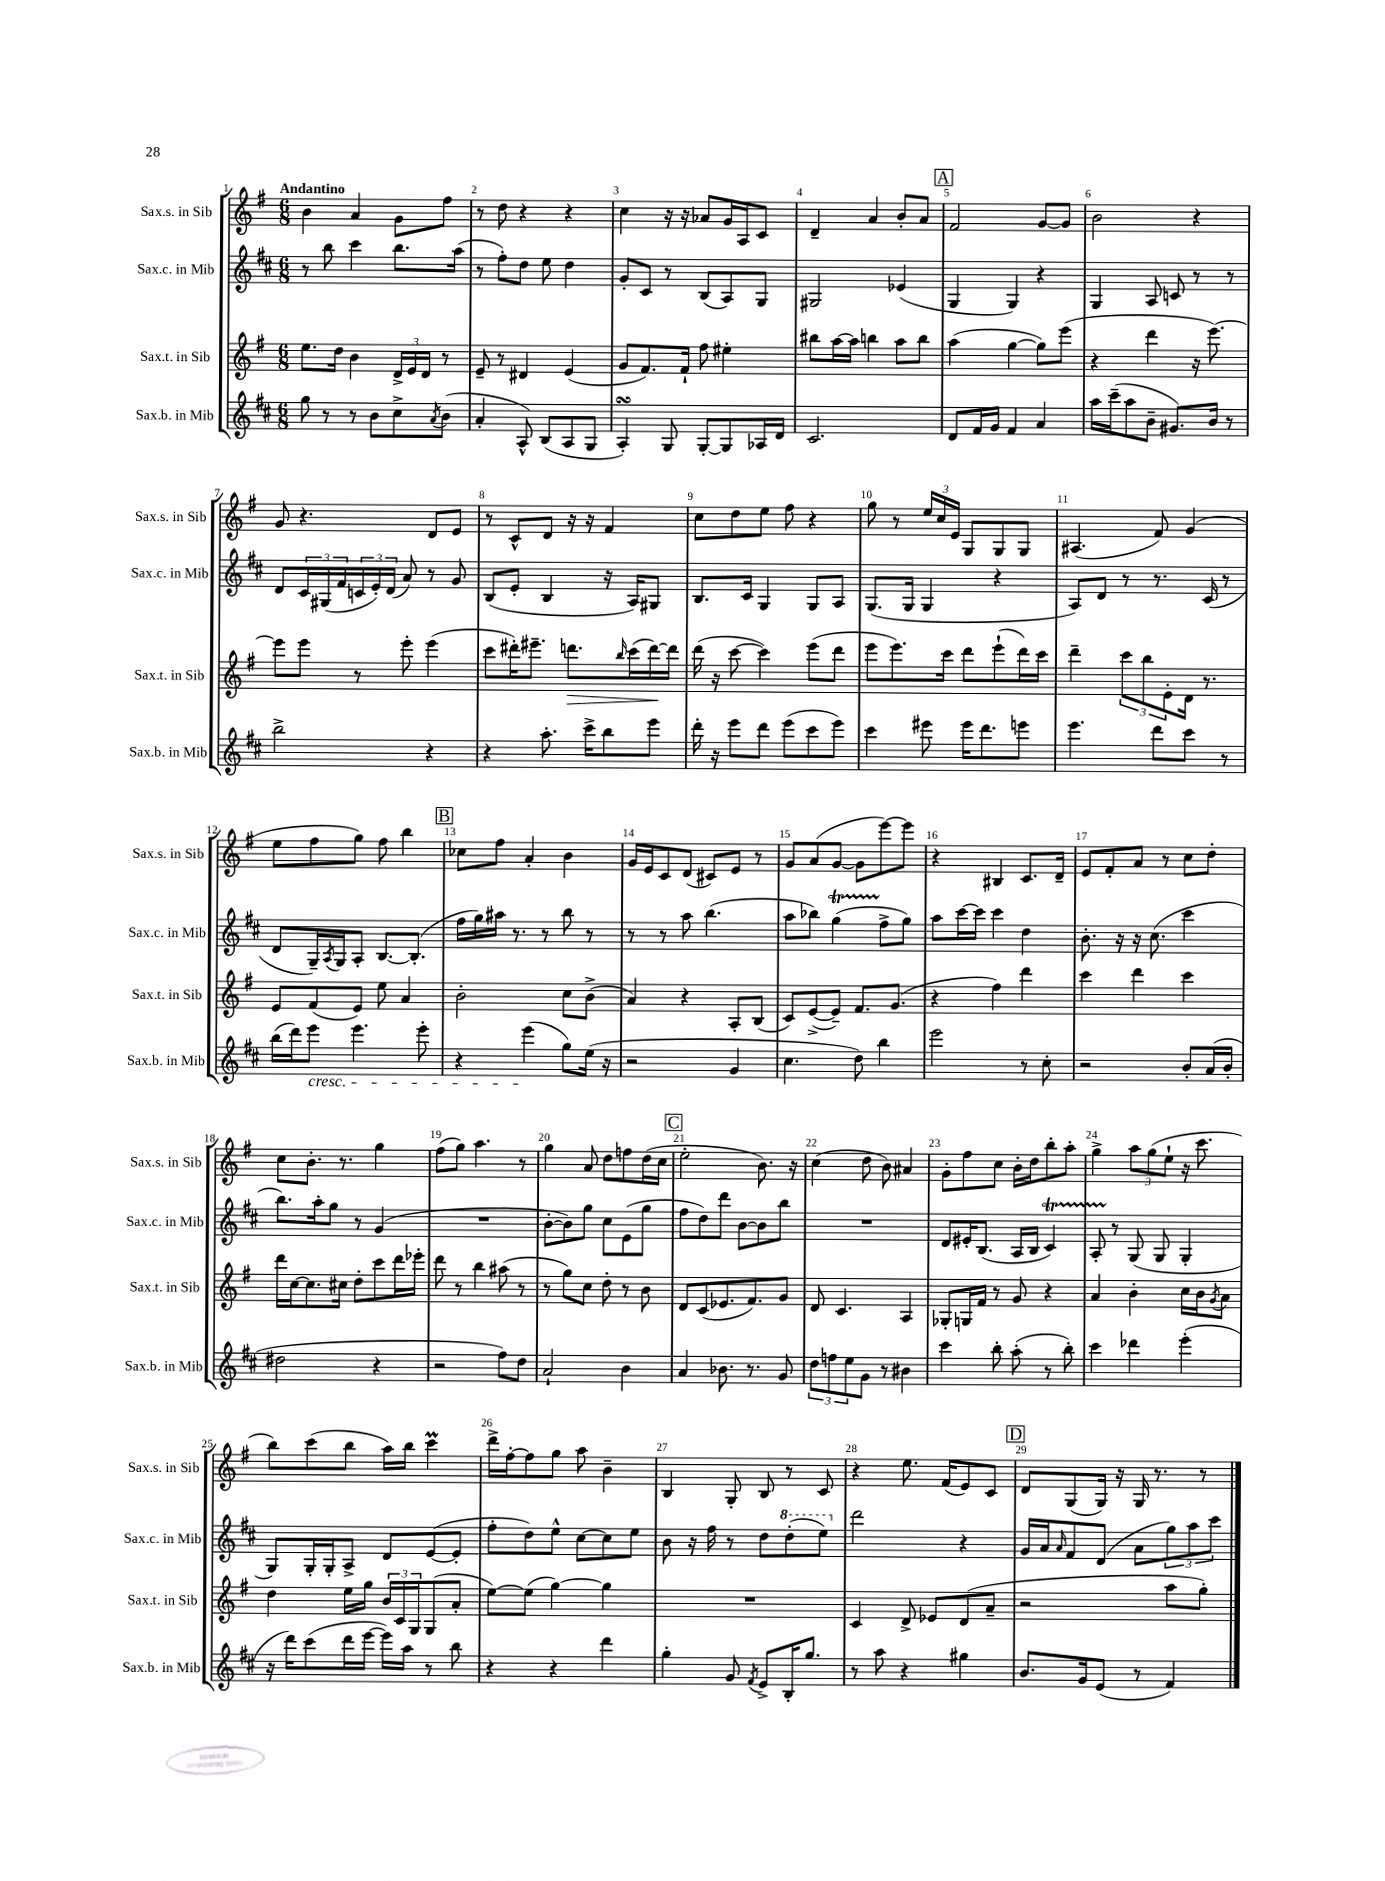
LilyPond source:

<<
\new StaffGroup <<
\new Staff = "s0" \with { instrumentName = "Sax.s. in Sib" shortInstrumentName = "Sax.s. in Sib" } {
    \clef treble \key g \major \numericTimeSignature \time 6/8 \tempo "Andantino"
    b'4 a'4 g'8 fis''8 |
    r8 d''8 r4 r4 |
    c''4 r16 r16 aes'8 g'16 a16 c'8 |
    d'4-- a'4 b'8-. a'8 |
    \mark \markup { \box "A" } fis'2 g'8~ g'8 |
    b'2 r4 |
    g'8 r4. d'8 e'8 |
    r8 c'8-^ d'8 r16 r16 fis'4 |
    c''8 d''8 e''8 fis''8 r4 |
    g''8 r8 \tuplet 3/2 { e''16 c''16 e'16 } g8 g8 g8 |
    ais4.( fis'8) g'4( |
    e''8 fis''8 g''8) fis''8 b''4 |
    \mark \markup { \box "B" } ces''8 fis''8 a'4-. b'4 |
    g'16 e'16 c'8 d'8( cis'8) e'8 r8 |
    g'8 a'8( g'8~ g'8 e'''8~) e'''8 |
    r4 bis4 c'8. d'16-- |
    e'8 fis'8-. a'8 r8 c''8 d''8-. |
    c''8 b'8.-. r8. g''4 |
    fis''8( g''8) a''4. r8 |
    g''4 a'8 d''8 f''8 d''16( c''16 |
    \mark \markup { \box "C" } e''2-. b'8.) r16 |
    c''4( d''8 b'8) ais'4 |
    g'8-. fis''8 c''8 b'16-. d''16 b''8-. a''8-. |
    g''4-> \tuplet 3/2 { a''8 g''8( e''8-! } r16 c'''8. |
    b''8) c'''8( b''8 a''16) b''16 c'''4\prall |
    d'''16-> fis''16~-. fis''8 g''8 a''8 b'4-- |
    b4 g8-. b8 r8 c'8 |
    r4 e''8. fis'16( e'8) c'8 |
    \mark \markup { \box "D" } d'8 g8( g16) r16 g16 r8. r8 \bar "|." |
}
\new Staff = "s1" \with { instrumentName = "Sax.c. in Mib" shortInstrumentName = "Sax.c. in Mib" } {
    \clef treble \key d \major \numericTimeSignature \time 6/8
    r8 b''8 cis'''4 b''8. a''16( |
    r8 fis''8-.) d''8 e''8 d''4 |
    g'8-. cis'8 r8 b8( a8) g8 |
    gis2 ees'4( |
    \mark \markup { \box "A" } g4 g4) r4 |
    g4 a8 c'8 r8 r8 |
    d'8 \tuplet 3/2 { cis'16 gis16( fis'16 } \tuplet 3/2 { c'16 e'16-.) d'16( } a'8) r8 g'8 |
    b8( e'8-. b4 r16 a16) gis8 |
    b8. cis'16 g4 g8 a8 |
    g8.( g16 g4 r4 |
    a8) d'8 r8 r8. cis'16( r8 |
    d'8 g16--) \acciaccatura { a8 } g16 a8-. b8.~ b8.-.( |
    \mark \markup { \box "B" } fis''16 g''16) ais''16 r8. r8 b''8 r8 |
    r8 r8 a''8 b''4.( |
    a''8 bes''8) g''4\startTrillSpan( fis''8->\stopTrillSpan g''8) |
    a''8 cis'''16~ cis'''16 cis'''4 d''4 |
    b'8.-. r16 r16 cis''8.( cis'''4 |
    b''8.) a''16-. g''8 r8 g'4( |
    R2. |
    b'8~-. b'8) g''8 cis''8 e'8( g''8 |
    \mark \markup { \box "C" } fis''8 d''8) d'''8 b'8~ b'8 b''8 |
    R2. |
    d'8 eis'16-. b8.( a16 b16 cis'4\startTrillSpan) |
    a8-. r8\stopTrillSpan g8( g8 g4-. |
    g8) g16-. g16-. a8-> d'8 e'8~( e'8-. |
    fis''8-. d''8) e''8-^ cis''8~ cis''8 e''8 |
    b'8 r16 fis''16 r8 d''8 \ottava #1 d'''8-.( e'''8) \ottava #0 |
    d'''2 r4 |
    \mark \markup { \box "D" } g'16 a'16 \grace { a'16 } fis'8 d'8( a'8 \tuplet 3/2 { g''8) a''8 cis'''8 } \bar "|." |
}
\new Staff = "s2" \with { instrumentName = "Sax.t. in Sib" shortInstrumentName = "Sax.t. in Sib" } {
    \clef treble \key g \major \numericTimeSignature \time 6/8
    e''8. d''16 b'4 \tuplet 3/2 { d'16-> e'16 d'16 } r8 |
    e'8-- r8 dis'4 e'4( |
    g'8 fis'8.) fis'16-! fis''8 eis''4-. |
    bis''8 a''16~ a''16 b''4 a''8 b''8 |
    \mark \markup { \box "A" } a''4( g''4~ g''8) e'''8( |
    r4 d'''4 r16 e'''8.~) |
    e'''8 e'''8 r8 e'''8-. e'''4( |
    c'''8 dis'''16-.) eis'''8.-- d'''8.\> \grace { b''16 } c'''16( d'''16~\!) d'''16 |
    d'''16( r16 c'''8~ c'''4) e'''8( d'''8 |
    e'''8 e'''8.) c'''16 d'''8 e'''8-!( d'''16) c'''16 |
    d'''4-- \tuplet 3/2 { c'''8 b''8 e'8-. } d'16 r8. |
    e'8 fis'8( e'8) e''8 a'4 |
    \mark \markup { \box "B" } b'2-. c''8 b'8->( |
    a'4) r4 a8-. b8( |
    c'8) e'8~->( e'8--) fis'8. g'8.( |
    r4 fis''4) d'''4 |
    c'''4 d'''4 c'''4 |
    d'''16 c''16~ c''8. cis''16 d''8-. c'''8 d'''16 ees'''16-. |
    d'''8 r8 b''4 ais''8( r8 |
    r8 g''8) c''8 d''8-. r8 b'8 |
    \mark \markup { \box "C" } d'8 c'8( ees'8. fis'8.) g'8 |
    d'8 c'4. a4 |
    ges8-. g16 fis'16 r8 g'8 r4 |
    a'4 b'4-. c''16 b'16 \acciaccatura { g'8 } a'8 |
    d''4 e''16 g''16 \tuplet 3/2 { b'16 c'16 g16 } g8( a'8-. |
    e''8~) e''8( g''4~) g''4 |
    R2. |
    c'4 d'8-> ees'8 d'8( a'8-- |
    \mark \markup { \box "D" } r2 a''8 g''8-.) \bar "|." |
}
\new Staff = "s3" \with { instrumentName = "Sax.b. in Mib" shortInstrumentName = "Sax.b. in Mib" } {
    \clef treble \key d \major \numericTimeSignature \time 6/8
    g''8 r8 r8 b'8 cis''8-> \acciaccatura { a'8 } b'8( |
    a'4-. a8-^) b8( a8 g8 |
    a4-.\turn) g8 g8~-. g8 aes16 d'16 |
    cis'2. |
    \mark \markup { \box "A" } d'8 fis'16 g'16 fis'4 a'4 |
    a''16 cis'''16--( a''8 b'8-- gis'8.) b'16 r8 |
    b''2-> r4 |
    r4 a''8.-. cis'''16-> b''8 e'''8 |
    d'''16-. r16 e'''8 d'''8 e'''8( cis'''8 e'''8) |
    cis'''4 eis'''8 eis'''16 d'''8. e'''8 |
    e'''4. d'''8 cis'''8 r8 |
    b''16( d'''16) e'''8\cresc e'''4. e'''8-. |
    \mark \markup { \box "B" } r4 e'''4\!( g''8) e''16( r16 |
    r2 g'4 |
    cis''4. d''8) b''4 |
    e'''2 r8 cis''8-. |
    r2 b'8-. a'16( b'16-. |
    dis''2 r4 |
    r2 fis''8) d''8 |
    a'2-! b'4 |
    \mark \markup { \box "C" } a'4 bes'8. r8. g'8 |
    \tuplet 3/2 { d''8 f''8 e''8 } g'8 r8 bis'4 |
    cis'''4 b''8-. a''8-.( r8 b''8-.) |
    cis'''4 des'''4 e'''4-.( |
    r16 d'''16) cis'''8( d'''16 e'''16~ e'''16) a''16 r8 b''8 |
    r4 r4 d'''4 |
    g''4-. g'8 \acciaccatura { fis'8 } e'8-> b16-. g''8. |
    r8 a''8 r4 gis''4 |
    \mark \markup { \box "D" } b'8. g'16 e'8( r8 fis'4) \bar "|." |
}
>>
>>
\layout { \context { \Score \override BarNumber.break-visibility = ##(#f #t #t) barNumberVisibility = #all-bar-numbers-visible } }
